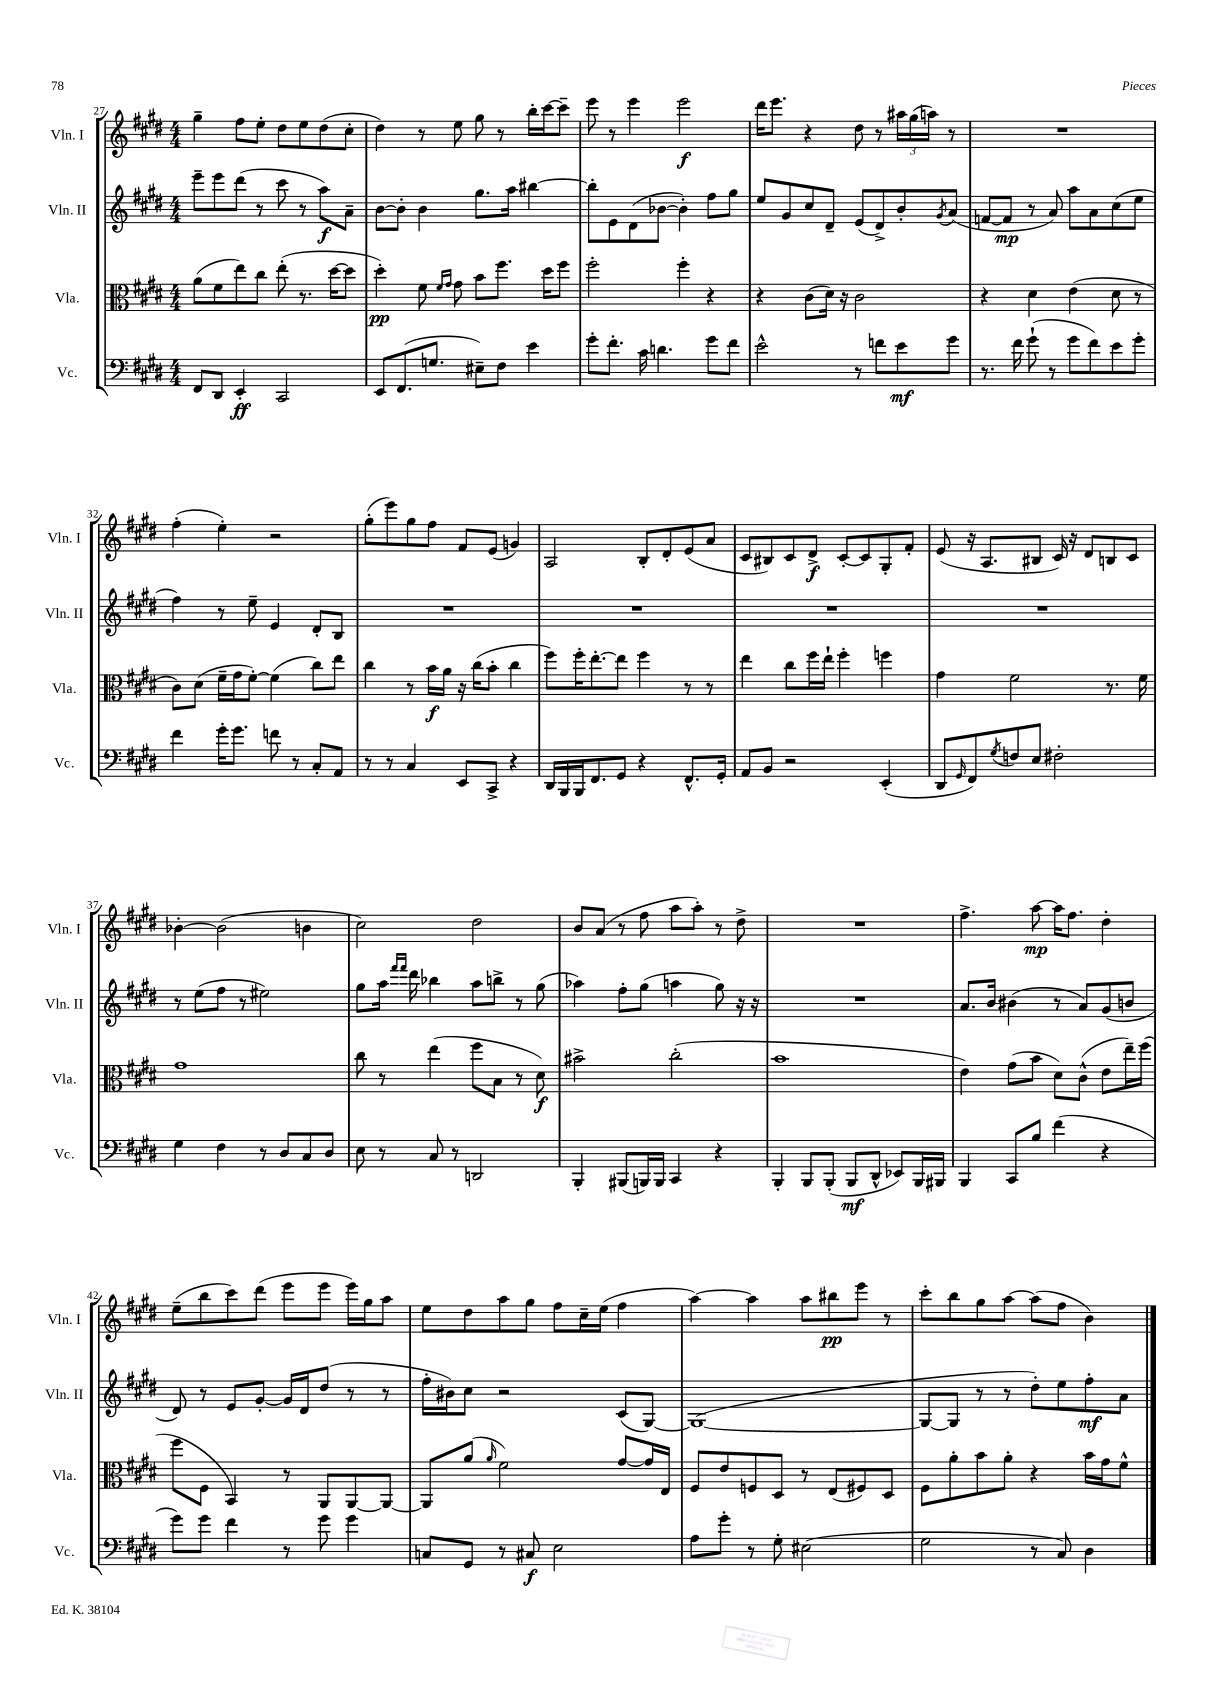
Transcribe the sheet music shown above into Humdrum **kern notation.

**kern	**kern	**kern	**kern
*staff4	*staff3	*staff2	*staff1
*clefF4	*clefC3	*clefG2	*clefG2
*k[f#c#g#d#]	*k[f#c#g#d#]	*k[f#c#g#d#]	*k[f#c#g#d#]
*M4/4	*M4/4	*M4/4	*M4/4
8FF#	(8a	8eee~	4gg#~
8DD#	8f#	8eee	.
4EE'	8ee)	(8ddd#	8ff#
.	8cc#	8r	8ee'
2CC#	(8ee'	8ccc#	8dd#
.	8.r	8r	8ee
.	.	8aa)	(8dd#
.	[16dd#	.	.
.	8dd#]	8a~	8cc#'
=	=	=	=
8EE	4dd#')	[8b	4dd#)
(8.FF#	.	8b']	.
.	8f#	4b	8r
8.G	.	.	.
.	16qqf#	.	.
.	16qqg#	.	.
.	8g#	.	8ee
8E#~)	8b	8.gg#	8gg#
8F#	8.ff#	.	8r
.	.	16aa	.
4e	.	[4bb#	16bb'
.	16dd#	.	[16ccc#
.	8ff#	.	8ccc#~]
=	=	=	=
8g#'	2ff#'	8bb#']	8eee
8.f#'	.	8e	8r
.	.	(8d#	4eee
16c#	.	.	.
4.d	.	[8b-	.
.	4ff#'	4b-'])	2eee
8g#	4r	8ff#	.
8f#	.	8gg#	.
=	=	=	=
2e^^	4r	8ee	16ddd#
.	.	.	8.eee
.	.	8g#	.
.	(8c#	8cc#	4r
.	16d#)	8d#~	.
.	16r	.	.
8r	2c#	(8e	8dd#
8f	.	8d#^)	8r
8e	.	8b'	24aa#
.	.	.	(24gg#
.	.	.	24aa)
.	.	8qg#	.
8g#	.	(8a	8r
=	=	=	=
8.r	4r	[8f	1r
.	.	8f]	.
16f#	.	.	.
(8g#`	4d#	8r	.
8r	.	8a)	.
8g#	(4e	8aa	.
8f#)	.	8a	.
8e	8d#	(8cc#	.
8g#'	8r	8ee	.
=	=	=	=
4f#	8c#)	4ff#)	(4ff#'
.	(8d#	.	.
16g#'	16f#~	8r	4ee')
8.g#	16g#	.	.
.	[8f#')	8ee~	.
8f	(4f#]	4e	2r
8r	.	.	.
8C#'	8cc#)	8d#'	.
8AA	8ee	8B	.
=	=	=	=
8r	4cc#	1r	(8gg#'
8r	.	.	8eee)
4C#	8r	.	8gg#
.	16b	.	8ff#
.	16a	.	.
8EE	16r	.	8f#
.	(16cc#	.	.
8CC#^	8b'	.	(8e
4r	4cc#	.	4g)
=	=	=	=
16DD#	8ff#)	1r	2A
16BBB	.	.	.
16BBB	16ff#'	.	.
8.FF#	[8.ee'	.	.
8GG#	8ee]	.	.
4r	4ff#	.	8B'
.	.	.	8d#'
8.FF#^^	8r	.	(8e
.	8r	.	8a
16GG#'	.	.	.
=	=	=	=
8AA	4ee	1r	8c#
8BB	.	.	8B#)
2r	8cc#	.	8c#
.	16ff#	.	8d#^
.	16ee`	.	.
.	4ff#'	.	[8c#'
.	.	.	8c#]
(4EE'	4ff	.	8G#'
.	.	.	8f#'
=	=	=	=
8DD#	4g#	1r	(8e
16qqGG#	.	.	.
8FF#)	.	.	16r
.	.	.	8.A
8qG#	.	.	.
8F	2f#	.	.
8E	.	.	8B#
2F#'	.	.	16c#)
.	.	.	16r
.	.	.	8d#
.	8.r	.	8B
.	.	.	8c#
.	16f#	.	.
=	=	=	=
4G#	1g#	8r	[4b-'
.	.	(8ee	.
4F#	.	8ff#	(2b-]
.	.	8r	.
8r	.	2ee#)	.
8D#	.	.	.
8C#	.	.	4b
8D#	.	.	.
=	=	=	=
8E	8cc#	8gg#	2cc#)
8r	8r	16aa	.
.	.	16qqfff#	.
.	.	16qqfff#	.
.	.	16ddd#	.
8C#	(4ee	4bb-	.
8r	.	.	.
2DD	8ff#	8aa	2dd#
.	8B	8bb^	.
.	8r	8r	.
.	8d#)	(8gg#	.
=	=	=	=
4BBB'	2b#^	4aa-)	8b
.	.	.	(8a
(8BBB#	.	8ff#'	8r
16BBB)	.	(8gg#	8ff#
16BBB	.	.	.
4CC#	(2cc#'	4aa	8aa
.	.	.	8aa')
4r	.	8gg#)	8r
.	.	16r	8dd#^
.	.	16r	.
=	=	=	=
4BBB'	1b	1r	1r
8BBB	.	.	.
(8BBB'	.	.	.
8BBB	.	.	.
8DD#^^	.	.	.
8EE-)	.	.	.
16BBB	.	.	.
16BBB#	.	.	.
=	=	=	=
4BBB	4e)	8.a	4.ff#^
.	.	16b	.
8CC#	(8g#	(4b#	.
8B	8b	.	[8aa
(4f#	8d#)	8r	16aa]
.	.	.	8.ff#
.	(8c#^^	8a)	.
4r	8e	(8g#	4dd#'
.	16ee~)	8b	.
.	(16ff#	.	.
=	=	=	=
8g#)	8ff#	8d#)	(8ee~
8g#	8F#	8r	8bb
4f#	4BB)	8e	8ccc#)
.	.	[8g#'	(8ddd#
8r	8r	16g#]	8eee
.	.	16d#	.
8g#	8AA	(8dd#	8eee
4g#	[8AA	8r	16eee)
.	.	.	16gg#
.	8AA_	8r	8aa
=	=	=	=
8C	8AA]	16ff#'	8ee
.	.	16b#)	.
8GG#	(8a	8cc#	8dd#
.	16qqa	.	.
8r	2f#)	2r	8aa
8C#	.	.	8gg#
2E	.	.	8ff#
.	.	.	16cc#~
.	.	.	(16ee
.	[8g#	(8c#	4ff#
.	16g#]	[8G#)	.
.	16E	.	.
=	=	=	=
8A	8F#	(1G#_	[4aa)
8g#'	8e	.	.
8r	8F	.	4aa]
8G#'	8D#	.	.
(2E#	8r	.	8aa
.	(8E	.	8bb#
.	8F#)	.	8eee
.	8D#	.	8r
=	=	=	=
2G#	8F#	8G#_	8ccc#'
.	8a'	8G#]	8bb
.	8b	8r	8gg#
.	8a'	8r	[8aa
8r	4r	8dd#')	(8aa]
8C#)	.	8ee	8ff#
4D#	16b	8ff#'	4b)
.	16g#	.	.
.	8f#^^	8a	.
==	==	==	==
*-	*-	*-	*-
